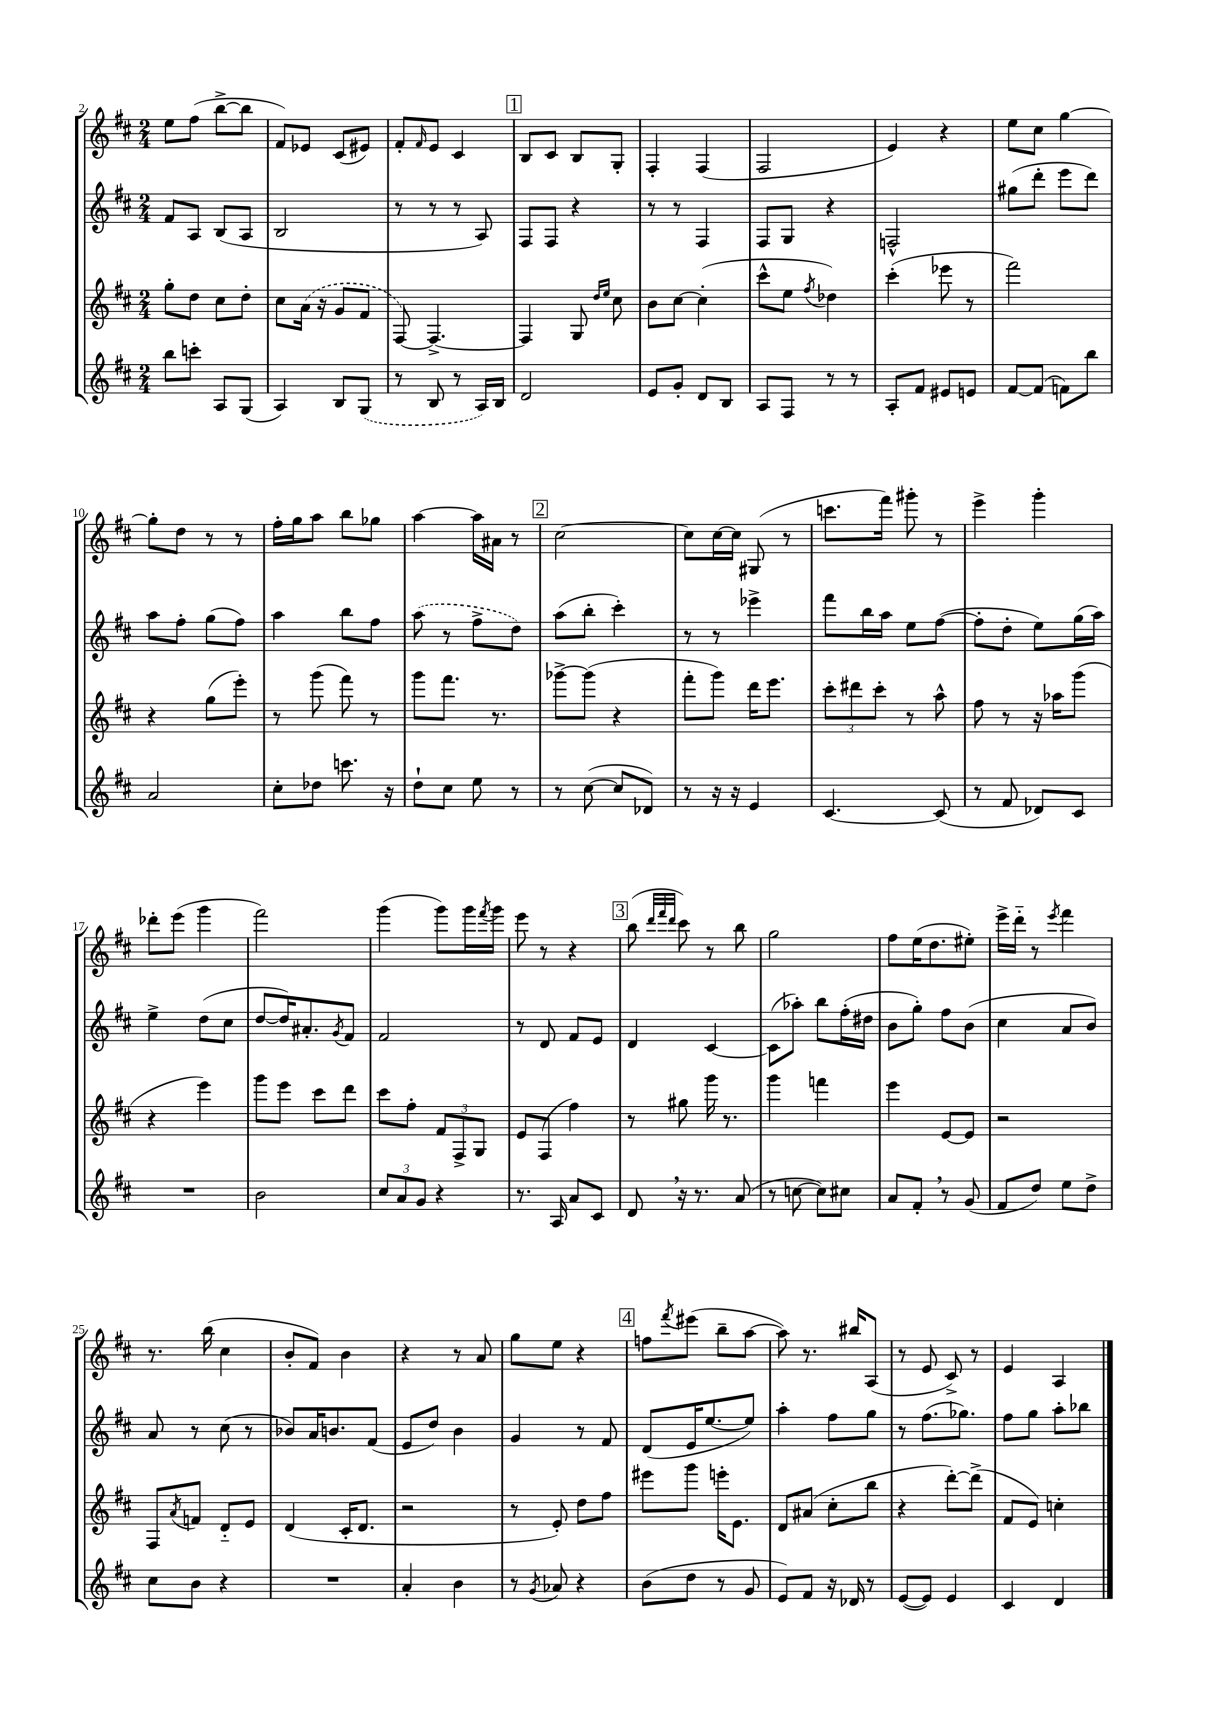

**kern	**kern	**kern	**kern
*staff4	*staff3	*staff2	*staff1
*clefG2	*clefG2	*clefG2	*clefG2
*k[f#c#]	*k[f#c#]	*k[f#c#]	*k[f#c#]
*M2/4	*M2/4	*M2/4	*M2/4
8bb	8gg'	8f#	8ee
8ccc'	8dd	8A	(8ff#
8A	8cc#	(8B	[8bb^
(8G	8dd'	8A	8bb]
=	=	=	=
4A)	8cc#	2B	8f#)
.	(16a	.	8e-
.	16r	.	.
8B	8g	.	(8c#
(8G	8f#	.	8e#)
=	=	=	=
8r	[8F#)	8r	8f#'
.	.	.	16qqf#
8B	4.F#^_	8r	8e
8r	.	8r	4c#
16A)	.	8A)	.
16B	.	.	.
=	=	=	=
2d	4F#]	8F#	8B
.	.	8F#	8c#
.	8G	4r	8B
.	16qqdd	.	.
.	16qqee	.	.
.	8cc#	.	8G'
=	=	=	=
8e	8b	8r	4F#'
8g'	[8cc#	8r	.
8d	(4cc#']	4F#	(4F#
8B	.	.	.
=	=	=	=
8A	8ccc#^^	8F#	2F#
8F#	8ee	8G	.
.	8qff#	.	.
8r	4dd-)	4r	.
8r	.	.	.
=	=	=	=
8A'	(4ccc#'	2F^^	4e)
8f#	.	.	.
8e#	8eee-	.	4r
8e	8r	.	.
=	=	=	=
[8f#	2fff#)	(8gg#	8ee
(8f#]	.	8ddd'	8cc#
8f)	.	8eee	[4gg
8bb	.	8ddd)	.
=	=	=	=
2a	4r	8aa	8gg']
.	.	8ff#'	8dd
.	(8gg	(8gg	8r
.	8eee')	8ff#)	8r
=	=	=	=
8cc#'	8r	4aa	16ff#'
.	.	.	16gg
8dd-	(8ggg	.	8aa
8.ccc	8fff#)	8bb	8bb
.	8r	8ff#	8gg-
16r	.	.	.
=	=	=	=
8dd`	8ggg	(8aa	[4aa
8cc#	8.fff#	8r	.
8ee	.	8ff#^	16aa]
.	8.r	.	16a#
8r	.	8dd)	8r
=	=	=	=
8r	[8ggg-^	(8aa	[2cc#
([8cc#	(8ggg-]	8bb'	.
8cc#]	4r	4ccc#')	.
8d-)	.	.	.
=	=	=	=
8r	8fff#'	8r	8cc#]
16r	8ggg)	8r	[16cc#
16r	.	.	16cc#]
4e	16ddd	4eee-^	(8G#
.	8.eee	.	.
.	.	.	8r
=	=	=	=
[4.c#	12ccc#'	8fff#	8.ccc
.	12ddd#	.	.
.	.	16bb	.
.	12ccc#'	.	.
.	.	16aa	16fff#)
.	8r	8ee	8ggg#'
(8c#]	8aa^^	([8ff#	8r
=	=	=	=
8r	8ff#	8ff#']	4eee^
8f#	8r	8dd'	.
8d-)	16r	8ee)	4ggg'
.	16aa-	.	.
8c#	(8ggg	(16gg	.
.	.	16aa)	.
=	=	=	=
2r	4r	4ee^	8ddd-'
.	.	.	(8eee
.	4eee)	(8dd	4ggg
.	.	8cc#	.
=	=	=	=
2b	8ggg	[8dd	2fff#)
.	8eee	16dd])	.
.	.	8.a#'	.
.	8ccc#	.	.
.	.	8qg	.
.	8ddd	8f#	.
=	=	=	=
12cc#	8ccc#	2f#	(4ggg
12a	.	.	.
.	8ff#'	.	.
12g	.	.	.
4r	12f#	.	8ggg)
.	12F#^	.	.
.	.	.	16ggg
.	12G	.	.
.	.	.	8qfff#
.	.	.	16ggg
=	=	=	=
8.r	8e	8r	8eee
.	(8F#	8d	8r
16A	.	.	.
8a	4ff#)	8f#	4r
8c#	.	8e	.
=	=	=	=
8d	8r	4d	(8bb
.	.	.	32qqddd
.	.	.	32qqfff#
.	.	.	32qqddd
16r	8gg#	.	8ccc#)
8.r	.	.	.
.	16ggg	[4c#	8r
.	8.r	.	.
(8a	.	.	8bb
=	=	=	=
8r	4ggg	(8c#]	2gg
[8cc	.	8aa-')	.
8cc])	4fff	8bb	.
8cc#	.	(16ff#'	.
.	.	16dd#	.
=	=	=	=
8a	4eee	8b	8ff#
8f#'	.	8gg')	(16ee
.	.	.	8.dd
8r	[8e	8ff#	.
(8g	8e]	(8b	8ee#')
=	=	=	=
8f#	2r	4cc#	16eee^
.	.	.	16ddd'~
8dd)	.	.	8r
.	.	.	8qeee
8ee	.	8a	4fff#
8dd^	.	8b)	.
=	=	=	=
8cc#	8F#	8a	8.r
.	8qa	.	.
8b	8f	8r	.
.	.	.	(16bb
4r	8d'~	(8cc#	4cc#
.	8e	8r	.
=	=	=	=
2r	(4d	8b-)	8b'
.	.	16a	8f#)
.	.	8.b	.
.	16c#'	.	4b
.	8.d	.	.
.	.	(8f#	.
=	=	=	=
4a'	2r	8e	4r
.	.	8dd)	.
4b	.	4b	8r
.	.	.	8a
=	=	=	=
8r	8r	4g	8gg
8qg	.	.	.
8a-	8e')	.	8ee
4r	8dd	8r	4r
.	8ff#	8f#	.
=	=	=	=
(8b	8eee#	(8d	8ff
.	.	.	8qfff#
8dd	8ggg	16e	(8eee#
.	.	[8.ee	.
8r	16eee'	.	8bb~
.	8.e	.	.
8g	.	8ee])	[8aa
=	=	=	=
8e)	8d	4aa'	8aa])
8f#	(8a#	.	8.r
16r	8cc#'	8ff#	.
16d-	.	.	16bb#
8r	8bb	8gg	(8A
=	=	=	=
([8e	4r	8r	8r
8e])	.	(8.ff#	8e
4e	[8ddd')	.	8c#^)
.	.	8.gg-)	.
.	(8ddd^]	.	8r
=	=	=	=
4c#	8f#	8ff#	4e
.	8e)	8gg	.
4d	4cc'	8aa'	4A
.	.	8bb-	.
==	==	==	==
*-	*-	*-	*-
